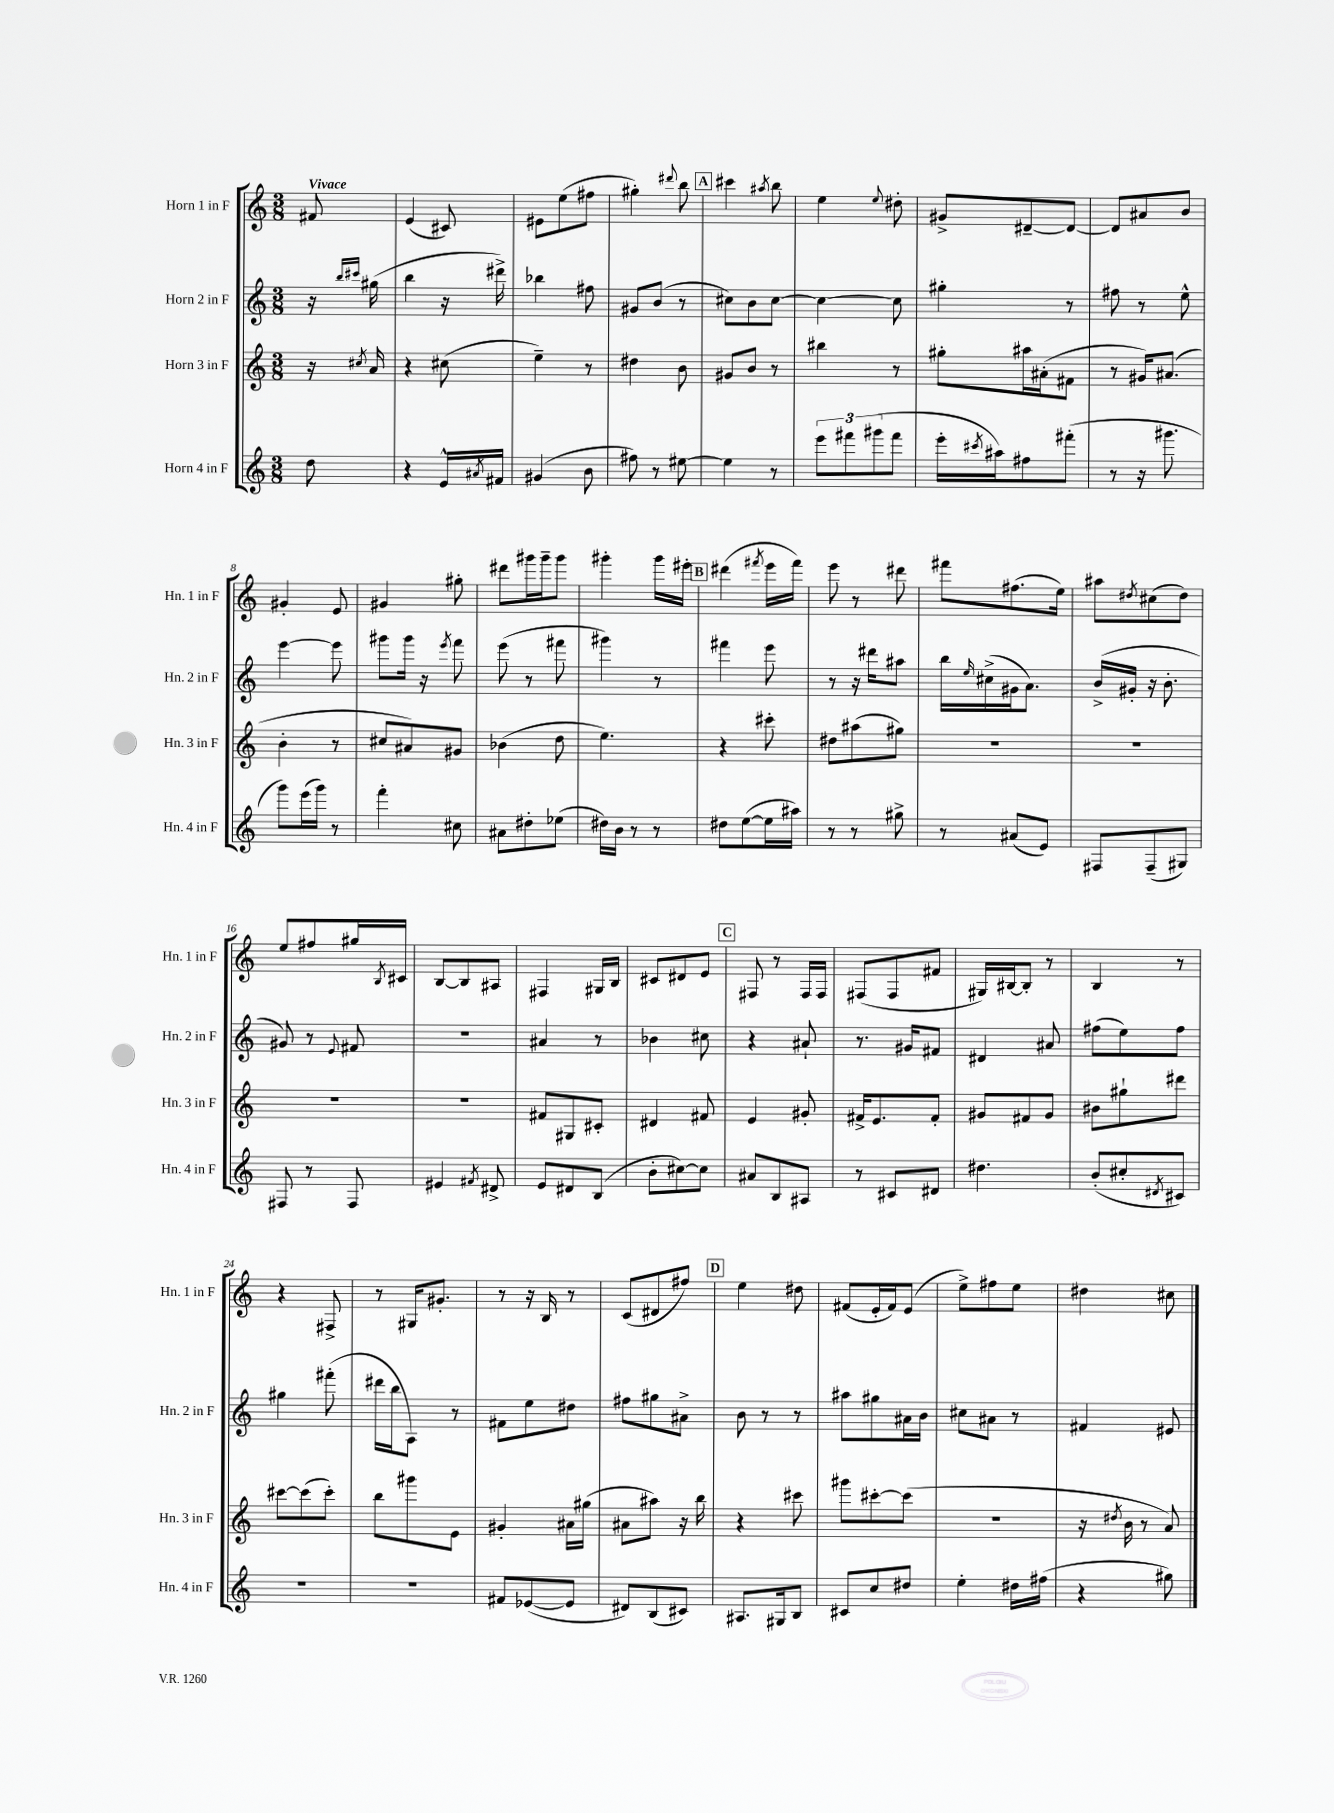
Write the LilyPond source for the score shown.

<<
\new StaffGroup <<
\new Staff = "s0" \with { instrumentName = "Horn 1 in F" shortInstrumentName = "Hn. 1 in F" } {
    \clef treble \key c \major \numericTimeSignature \time 3/8 \partial 8 \tempo "Vivace"
    fis'8 |
    e'4( cis'8) |
    eis'8 e''8( fis''8 |
    gis''4-.) \appoggiatura { dis'''8 } b''8 |
    \mark \markup { \box "A" } cis'''4 \acciaccatura { ais''8 } b''8 |
    e''4 \appoggiatura { e''8 } dis''8-. |
    gis'8-> dis'8~-- dis'8~ |
    dis'8 ais'8 b'8 |
    gis'4-. e'8 |
    gis'4 gis''8-. |
    dis'''8 gis'''16 gis'''16-- gis'''8 |
    gis'''4-. gis'''16 eis'''16-. |
    \mark \markup { \box "B" } dis'''4( \acciaccatura { fis'''8 } e'''16 fis'''16) |
    e'''8 r8 dis'''8 |
    fis'''8 fis''8.( e''16) |
    ais''8 \acciaccatura { dis''8 } cis''8( dis''8) |
    e''8 fis''8 gis''16 \acciaccatura { b8 } cis'16 |
    b8~ b8 ais8 |
    fis4 gis16 b16 |
    cis'8 dis'8 e'8 |
    \mark \markup { \box "C" } fis8 r8 fis16 fis16 |
    fis8( fis8 fis'8 |
    gis16) bis16~ bis8-. r8 |
    b4 r8 |
    r4 fis8-> |
    r8 gis16 gis'8.-. |
    r8 r16 b16 r8 |
    c'8( dis'8 fis''8) |
    \mark \markup { \box "D" } e''4 dis''8 |
    fis'8( e'16-. fis'16) e'8( |
    e''8->) fis''8 e''8 |
    dis''4 cis''8 \bar "|." |
}
\new Staff = "s1" \with { instrumentName = "Horn 2 in F" shortInstrumentName = "Hn. 2 in F" } {
    \clef treble \key c \major \numericTimeSignature \time 3/8 \partial 8
    r16 \grace { b''16 cis'''16 } gis''16( |
    b''4 r16 dis'''16->) |
    bes''4 fis''8 |
    gis'8 b'8( r8 |
    \mark \markup { \box "A" } cis''8) b'8 cis''8~ |
    cis''4~ cis''8 |
    gis''4-. r8 |
    fis''8 r8 e''8-^ |
    e'''4~ e'''8 |
    gis'''8 gis'''16 r16 \acciaccatura { e'''8 } f'''8 |
    e'''8( r8 fis'''8 |
    gis'''4) r8 |
    \mark \markup { \box "B" } fis'''4 e'''8 |
    r8 r16 dis'''16 ais''8 |
    b''16 \grace { e''16 } cis''16->( gis'16 a'8.) |
    b'16->( gis'16-. r16 b'8.-. |
    gis'8) r8 \appoggiatura { e'8 } fis'8 |
    R4. |
    ais'4 r8 |
    bes'4 cis''8 |
    \mark \markup { \box "C" } r4 ais'8-! |
    r8. gis'16 fis'8 |
    dis'4 ais'8 |
    fis''8( e''8) fis''8 |
    gis''4 fis'''8-.( |
    dis'''16 b''16 a8) r8 |
    fis'8 e''8 dis''8 |
    fis''8 gis''8 ais'8-> |
    \mark \markup { \box "D" } b'8 r8 r8 |
    ais''8 gis''8 ais'16 b'16 |
    cis''8 ais'8 r8 |
    fis'4 eis'8 \bar "|." |
}
\new Staff = "s2" \with { instrumentName = "Horn 3 in F" shortInstrumentName = "Hn. 3 in F" } {
    \clef treble \key c \major \numericTimeSignature \time 3/8 \partial 8
    r16 \acciaccatura { cis''8 } a'16 |
    r4 cis''8( |
    e''4--) r8 |
    dis''4 b'8 |
    \mark \markup { \box "A" } gis'8 b'8 r8 |
    bis''4 r8 |
    gis''8-. ais''16 ais'16-.( fis'8 |
    r8 gis'16) ais'8.( |
    b'4-. r8 |
    cis''8 ais'8) gis'8 |
    bes'4( d''8 |
    e''4.) |
    \mark \markup { \box "B" } r4 cis'''8-. |
    dis''8 ais''8( gis''8) |
    R4. |
    R4. |
    R4. |
    R4. |
    fis'8 gis8 cis'8-. |
    dis'4 fis'8 |
    \mark \markup { \box "C" } e'4 gis'8-. |
    fis'16-> e'8. fis'8-. |
    gis'8 fis'8 gis'8 |
    bis'8 gis''8-! dis'''8 |
    cis'''8~ cis'''8( cis'''8-.) |
    b''8 gis'''8 e'8 |
    gis'4-. ais'16 gis''16( |
    ais'8 ais''8) r16 b''16 |
    \mark \markup { \box "D" } r4 cis'''8 |
    gis'''8 cis'''8~-. cis'''8( |
    R4. |
    r16 \acciaccatura { dis''8 } b'16 r8 a'8) \bar "|." |
}
\new Staff = "s3" \with { instrumentName = "Horn 4 in F" shortInstrumentName = "Hn. 4 in F" } {
    \clef treble \key c \major \numericTimeSignature \time 3/8 \partial 8
    d''8 |
    r4 e'16-^ \acciaccatura { ais'8 } fis'16 |
    gis'4( b'8 |
    fis''8) r8 eis''8~ |
    \mark \markup { \box "A" } eis''4 r8 |
    \tuplet 3/2 { e'''8 fis'''8 gis'''8( } fis'''8 |
    e'''16-. \acciaccatura { cis'''8 } ais''16) fis''8 fis'''8-.( |
    r8 r16 gis'''8. |
    g'''8) e'''16( g'''16) r8 |
    f'''4-. cis''8 |
    ais'8 dis''8-. ees''8( |
    dis''16) b'16 r8 r8 |
    \mark \markup { \box "B" } dis''8 e''8~( e''16 ais''16) |
    r8 r8 gis''8-> |
    r8 ais'8( e'8) |
    fis8 fis8--( gis8) |
    fis8 r8 fis8 |
    eis'4 \acciaccatura { fis'8 } dis'8-> |
    e'8 dis'8 b8( |
    b'8-. cis''8~) cis''8 |
    \mark \markup { \box "C" } ais'8 b8 ais8 |
    r8 cis'8 dis'8 |
    dis''4. |
    b'8-.( cis''8-. \acciaccatura { dis'8 } cis'8) |
    R4. |
    R4. |
    fis'8 ees'8~( ees'8 |
    dis'8) b8( cis'8) |
    \mark \markup { \box "D" } ais8. gis16 b8 |
    cis'8 c''8 dis''8 |
    e''4-. dis''16 fis''16( |
    r4 gis''8) \bar "|." |
}
>>
>>
